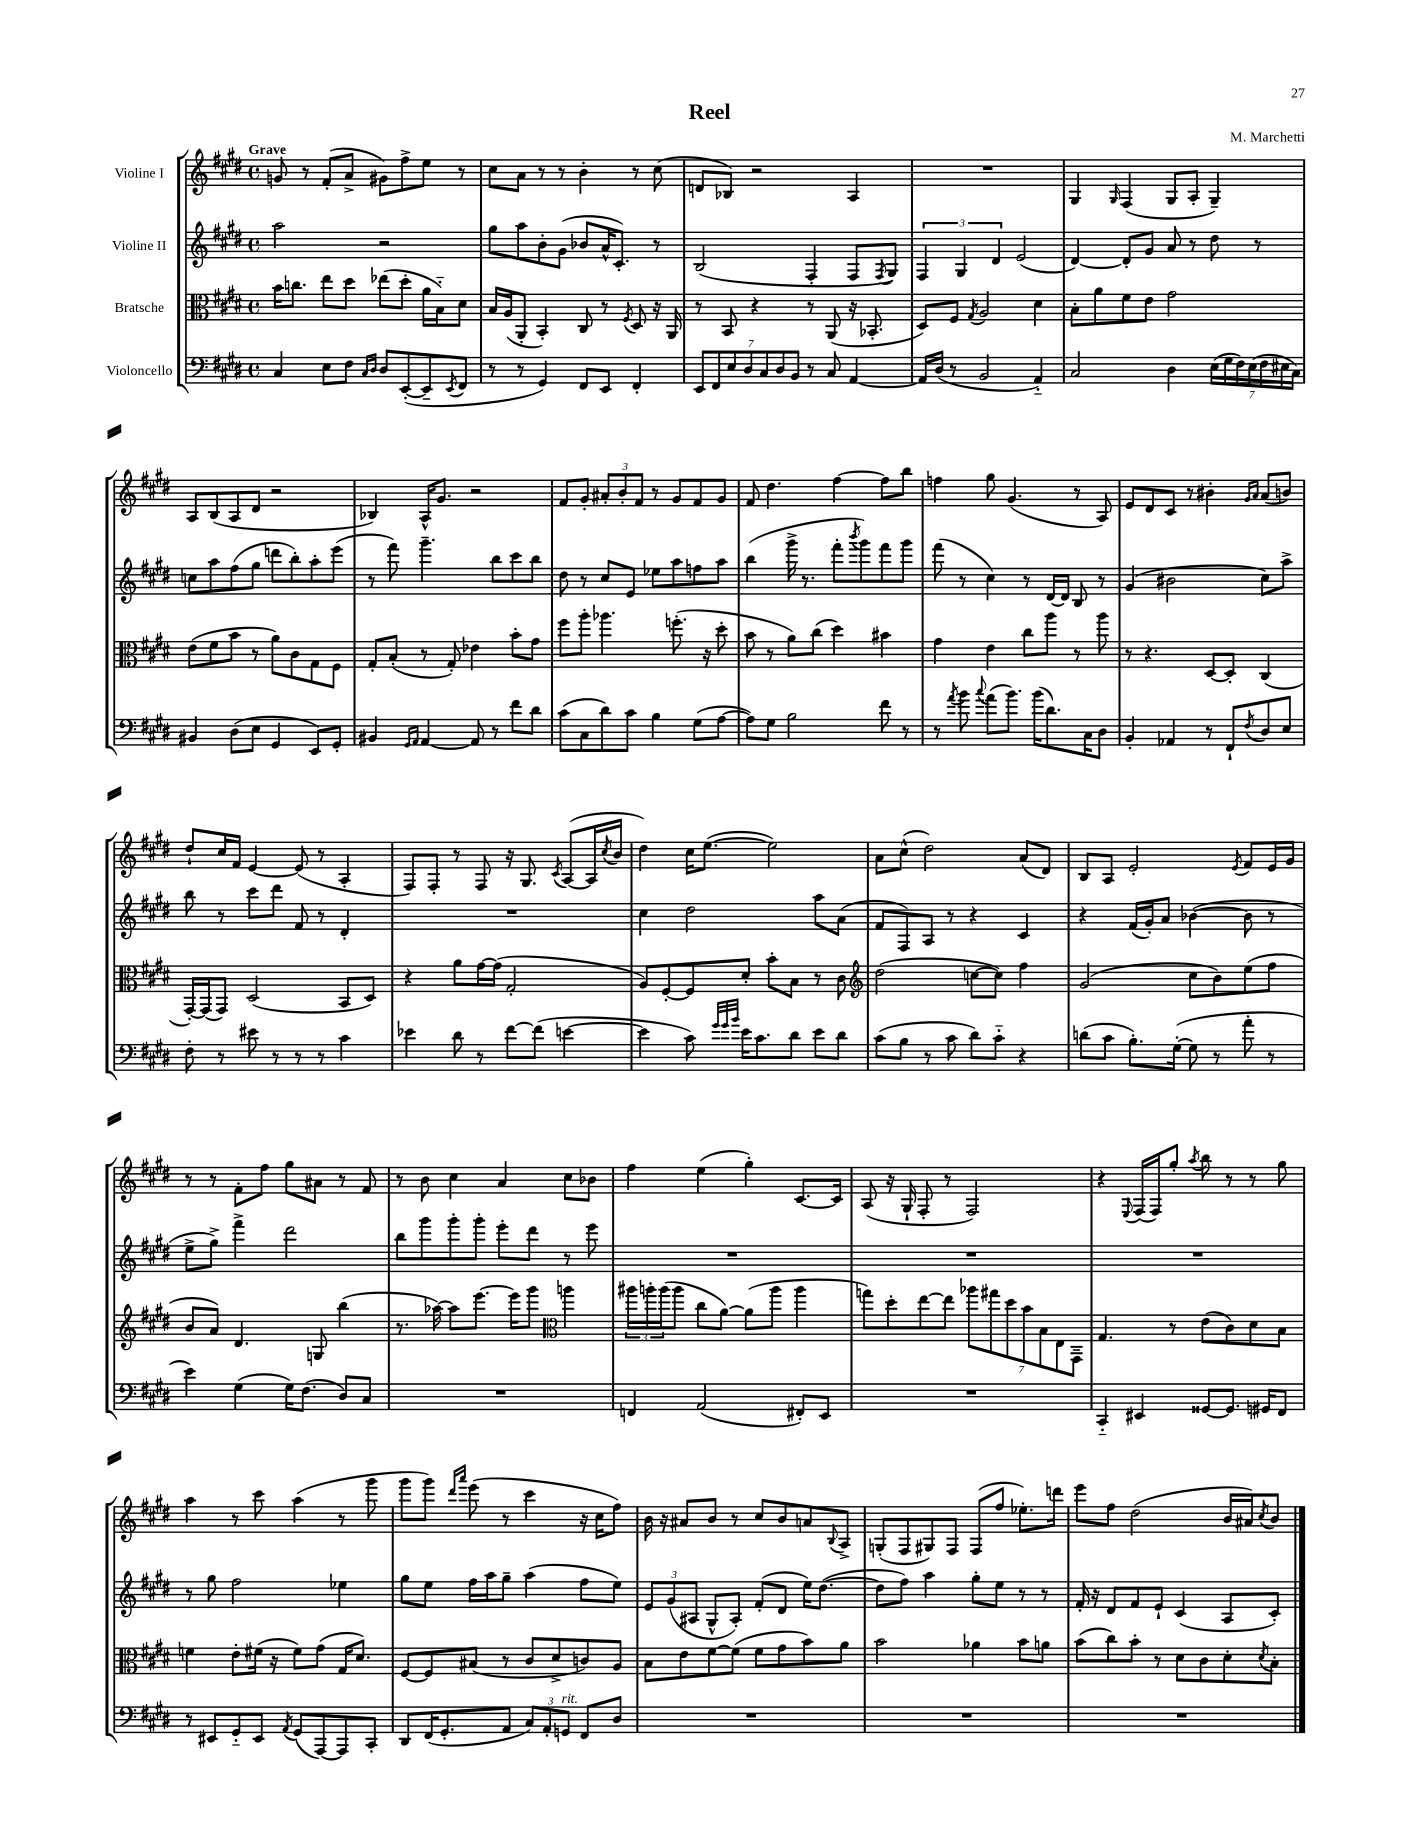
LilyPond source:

\header { title = "Reel" composer = "M. Marchetti" }
<<
\new StaffGroup <<
\new Staff = "s0" \with { instrumentName = "Violine I" } {
    \clef treble \key e \major \defaultTimeSignature \time 4/4 \tempo "Grave"
    g'8 r8 fis'8-.( a'8-> gis'8) fis''8-> e''8 r8 |
    cis''8 a'8 r8 r8 b'4-. r8 cis''8( |
    d'8 bes8) r2 a4 |
    R1 |
    gis4 \grace { gis16 } fis4( gis8 a8-. gis4--) |
    a8 b8( a8 dis'8 r2 |
    bes4) a16-^ gis'8. r2 |
    fis'8 gis'8-. \tuplet 3/2 { ais'8-. b'8-. fis'8 } r8 gis'8 fis'8 gis'8 |
    fis'8 dis''4. fis''4~ fis''8 b''8 |
    f''4 gis''8 gis'4.( r8 a8) |
    e'8 dis'8 cis'8 r8 bis'4-. \grace { gis'16 a'16 } a'8( b'8) |
    dis''8-! cis''16 fis'16 e'4~ e'8( r8 a4-. |
    fis8) fis8-. r8 fis8 r16 gis8. \acciaccatura { cis'8 } a8~( a16 \acciaccatura { cis''8 } b'16 |
    dis''4) cis''16 e''8.~( e''2) |
    a'8 cis''8-^( dis''2) a'8( dis'8) |
    b8 a8 e'2-. \acciaccatura { e'8 } fis'8 e'16 gis'16 |
    r8 r8 fis'8-. fis''8 gis''8 ais'8 r8 fis'8 |
    r8 b'8 cis''4 a'4 cis''8 bes'8 |
    fis''4 e''4( gis''4-.) cis'8.~ cis'16 |
    a8( r16 gis16-! fis8-. r8 fis2) |
    r4 \appoggiatura { e8 } fis16( fis16) gis''8-. \acciaccatura { a''8 } b''8 r8 r8 gis''8 |
    a''4 r8 cis'''8 a''4( r8 gis'''8 |
    gis'''8 gis'''8) \grace { dis'''16 a'''16 } e'''8( r8 cis'''4 r16 cis''16 fis''8) |
    b'16 r16 ais'8 b'8 r8 cis''8 b'8 a'8 \appoggiatura { b8 } a8-> |
    g8-.( fis8 gis8) fis8 fis8( fis''8 ees''8.-.) d'''16 |
    e'''8 fis''8 dis''2( b'16 ais'16) \acciaccatura { cis''8 } b'8 \bar "|." |
}
\new Staff = "s1" \with { instrumentName = "Violine II" } {
    \clef treble \key e \major \defaultTimeSignature \time 4/4
    a''2 r2 |
    gis''8 a''8 b'8-. gis'8( bes'8 a'16-^ cis'8.-.) r8 |
    b2( fis4-. fis8 \acciaccatura { fis8 } gis8) |
    \tuplet 3/2 { fis4 gis4 dis'4 } e'2( |
    dis'4~) dis'8-. gis'8 a'8 r8 dis''8 r8 |
    c''8 a''8 fis''8( gis''8 d'''8 b''8-.) a''8-. e'''8( |
    r8 fis'''8) gis'''4.-- b''8 cis'''8 b''8 |
    dis''8 r8 cis''8 e'8 ees''8 a''8 f''8 a''8 |
    b''4( gis'''16-> r8. fis'''8-. \acciaccatura { b'''8 } gis'''8) fis'''8 gis'''8 |
    fis'''8( r8 cis''4) r8 dis'16~ dis'16 b8 r8 |
    gis'4( bis'2 cis''8) a''8-> |
    b''8 r8 cis'''8 dis'''8 fis'8 r8 dis'4-. |
    R1 |
    cis''4 dis''2 a''8 a'8( |
    fis'8 fis8) a8 r8 r4 cis'4 |
    r4 fis'16( gis'16-.) a'8 bes'4~( bes'8 r8 |
    e''8-> gis''8->) fis'''4-> dis'''2 |
    b''8 gis'''8 gis'''8-. gis'''8-. e'''8-. dis'''8 r8 e'''8 |
    R1 |
    R1 |
    R1 |
    r8 gis''8 fis''2 ees''4 |
    gis''8 e''8 fis''16 a''16 gis''8-- a''4( fis''8 e''8) |
    \tuplet 3/2 { e'8 gis'8( ais8 } gis8-^ ais8-.) fis'8-.( dis'8 e''16) dis''8.~( |
    dis''8 fis''8) a''4 gis''8-. e''8 r8 r8 |
    fis'16-. r16 dis'8 fis'8 e'8-! cis'4( a8 cis'8-.) \bar "|." |
}
\new Staff = "s2" \with { instrumentName = "Bratsche" } {
    \clef alto \key e \major \defaultTimeSignature \time 4/4
    b'16 c''8. e''8 dis''8 ees''8( dis''8-. a'16 b16-_) dis'8 |
    b16 a16( a,8-. b,4-.) cis8 r8 \acciaccatura { fis8 } dis8 r16 a,16 |
    r8 b,8 r4 r8 a,8( r16 bes,8.-. |
    dis8) fis8 \acciaccatura { gis8 } a2 dis'4 |
    b8-. a'8 fis'8 e'8 gis'2 |
    e'8( fis'8 b'8 r8 a'8) cis'8 gis8 fis8 |
    gis8-. b8-.( r8 gis8-.) ees'4 b'8-. gis'8 |
    fis''8 a''8-. aes''4. f''8.-.( r16 dis''8-. |
    b'8 r8 a'8) cis''8( dis''4) bis'4 |
    gis'4 e'4 cis''8 a''8 r8 a''8 |
    r8 r4. dis8~ dis8-. cis4( |
    gis,16~-.) gis,16( gis,8) dis2( b,8 dis8) |
    r4 a'8 gis'16~ gis'16( gis2-. |
    a8) fis8~-. fis8 dis'8-. b'8-. b8 r8 cis'8 |
    \clef treble dis''2( c''8~ c''8) fis''4 |
    gis'2( cis''8 b'8) e''8( fis''8 |
    b'8 a'8) dis'4. g8 b''4( |
    r8. aes''16~) aes''8 e'''8.~ e'''16 gis'''8 \clef alto a''4 |
    \tuplet 3/2 { ais''16 a''16-. a''16( } a''8 cis''8 a'8~) a'8( a''8 a''4 |
    g''8) dis''8-. e''8~ e''8 \tuplet 7/4 { aes''8 gis''8 dis''8 b'8 b8 e8 gis,8-- } |
    gis4. r8 e'8( cis'8) dis'8 b8 |
    f'4 e'8-. fis'16( r16 fis'8) gis'8( gis16 dis'8.) |
    fis8~ fis8 bis8( r8 cis'8 dis'8-> c'8) a8 |
    b8 e'8 fis'8~ fis'8( fis'8 gis'8 b'8) a'8 |
    b'2 aes'4 b'8 a'8 |
    b'8( cis''8) b'8-. r8 dis'8 cis'8 dis'8-. \acciaccatura { dis'8 } b8-. \bar "|." |
}
\new Staff = "s3" \with { instrumentName = "Violoncello" } {
    \clef bass \key e \major \defaultTimeSignature \time 4/4
    cis4 e8 fis8 \grace { cis16 dis16 } dis8 e,8~-.( e,8-- \acciaccatura { e,8 } fis,8 |
    r8 r8 gis,4) fis,8 e,8 fis,4-. |
    \tuplet 7/4 { e,8 fis,8 e8 dis8 cis8 dis8 b,8 } r8 cis8 a,4~ |
    a,16 dis16( r8 b,2 a,4-_) |
    cis2 dis4 \tuplet 7/4 { e16( gis16 fis16) e16( fis16 eis16 cis16) } |
    bis,4 dis8( e8 gis,4 e,8) gis,8-. |
    bis,4 \grace { gis,16 a,16 } a,4~ a,8 r8 fis'8 dis'8 |
    cis'8( cis8 dis'8) cis'8 b4 gis8( a8~ |
    a8) gis8 b2 fis'8 r8 |
    r8 \acciaccatura { a'8 } b'8 \appoggiatura { cis''8 } a'8( b'8.) b'16( dis'8.) cis16 dis8 |
    b,4-. aes,4 r8 fis,8-! \acciaccatura { fis8 } dis8 e8 |
    fis8-. r8 eis'8 r8 r8 r8 cis'4 |
    ees'4 dis'8 r8 fis'8~ fis'8( e'4~ |
    e'4 cis'8) \grace { gis'32 gis'32 b'32 } e'16 cis'8. dis'8 e'8 dis'8 |
    cis'8( b8 r8 cis'8 dis'8) cis'8-_ r4 |
    d'8( cis'8 b8.-.) gis16~-.( gis8 r8 a'8-. r8 |
    e'4) gis4( gis16) fis8.( dis8) cis8 |
    R1 |
    f,4 a,2( fis,8-.) e,8 |
    R1 |
    cis,4-_ eis,4 gisis,8~ gisis,8. gis,16 fis,8 |
    r8 eis,8 gis,8-_ eis,8 \acciaccatura { a,8 } gis,8( a,,8~) a,,8 cis,8-. |
    dis,8 fis,16( gis,8.-. a,8 \tuplet 3/2 { cis8) a,8-. g,8^\markup { \italic "rit." } } fis,8 dis8 |
    R1 |
    R1 |
    R1 \bar "|." |
}
>>
>>
\layout { \context { \Score \remove "Bar_number_engraver" } }
